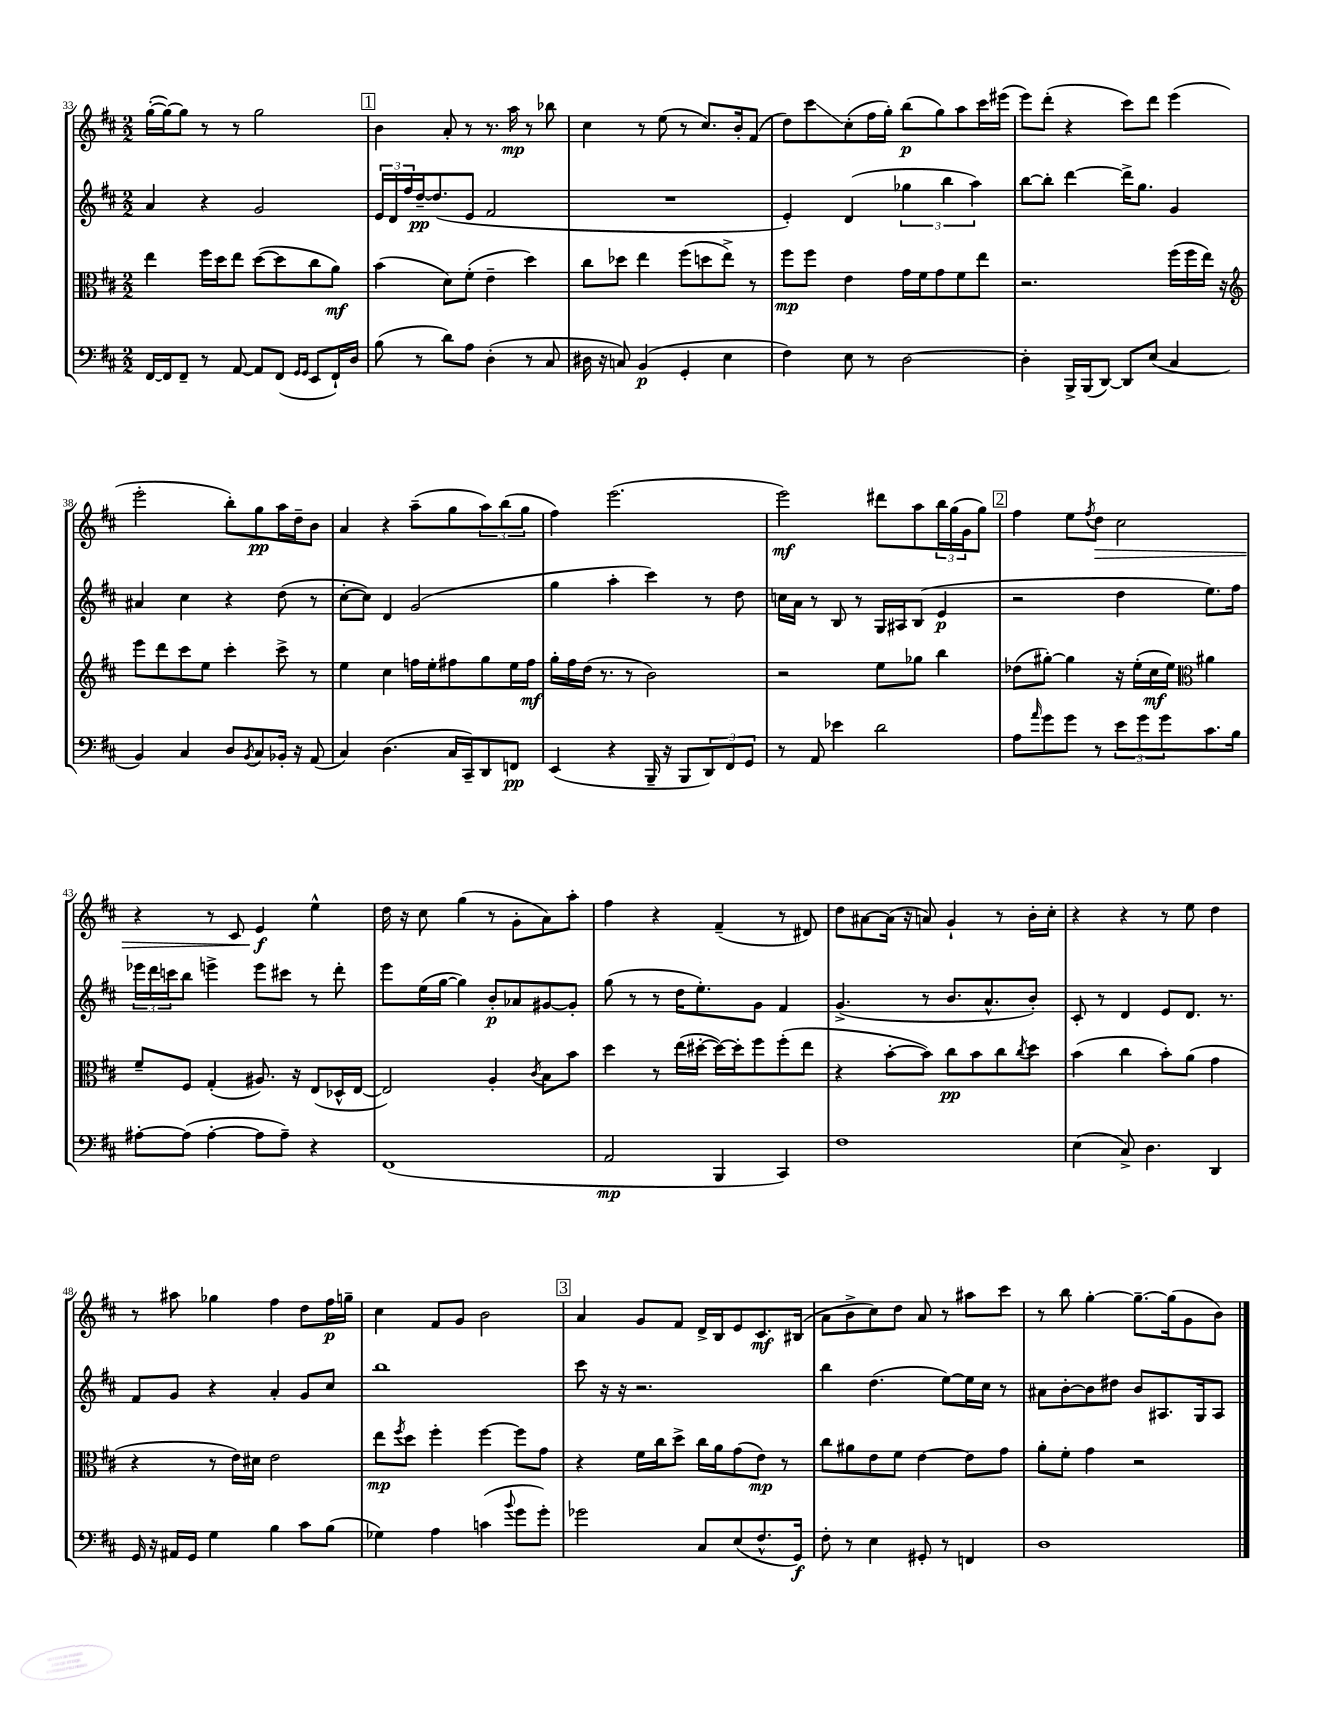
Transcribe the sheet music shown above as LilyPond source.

<<
\new StaffGroup <<
\new Staff = "s0" {
    \clef treble \key d \major \numericTimeSignature \time 2/2
    g''16~-.( g''16~) g''8 r8 r8 g''2 |
    \mark \markup { \box "1" } b'4 a'8-. r8 r8. a''16\mp r8 bes''8 |
    cis''4 r8 e''8( r8 cis''8.) b'16-. fis'8( |
    d''8) cis'''8\glissando cis''8-.( fis''16 g''16-.) b''8\p( g''8) a''8 cis'''16 eis'''16( |
    e'''8) d'''8-.( r4 cis'''8) d'''8 e'''4( |
    e'''2-. b''8-.) g''8\pp a''16 d''16-- b'8 |
    a'4 r4 a''8--( g''8 \tuplet 3/2 { a''8) b''8( g''8 } |
    fis''4) e'''2.( |
    e'''2\mf) dis'''8 a''8 \tuplet 3/2 { b''16 g''16( g'16 } g''8) |
    \mark \markup { \box "2" } fis''4 e''8 \acciaccatura { fis''8 } d''8\> cis''2 |
    r4 r8 cis'8 e'4\f\! e''4-^ |
    d''16 r16 cis''8 g''4( r8 g'8-. a'8) a''8-. |
    fis''4 r4 fis'4--( r8 dis'8) |
    d''8 ais'8~ ais'16( r16 a'8) g'4-! r8 b'16-. cis''16-. |
    r4 r4 r8 e''8 d''4 |
    r8 ais''8 ges''4 fis''4 d''8 fis''16\p g''16-- |
    cis''4 fis'8 g'8 b'2 |
    \mark \markup { \box "3" } a'4 g'8 fis'8 d'16-> b16 e'8 cis'8.\mf bis16( |
    a'8 b'8-> cis''8) d''8 a'8 r8 ais''8 cis'''8 |
    r8 b''8 g''4~-. g''8.~-- g''16( g'8 b'8) \bar "|." |
}
\new Staff = "s1" {
    \clef treble \key d \major \numericTimeSignature \time 2/2
    a'4 r4 g'2 |
    \mark \markup { \box "1" } \tuplet 3/2 { e'16 d'16 fis''16 } d''16~--\pp d''8.( e'8 fis'2 |
    R1 |
    e'4-.) d'4( \tuplet 3/2 { ges''4 b''4 a''4) } |
    b''8~ b''8-. d'''4~ d'''16-> g''8. g'4 |
    ais'4 cis''4 r4 d''8( r8 |
    cis''8~-. cis''8) d'4 g'2( |
    g''4 a''4-. cis'''4) r8 d''8 |
    c''16 a'16 r8 b8 r8 g16 ais16 b8( e'4\p |
    \mark \markup { \box "2" } r2 d''4 e''8.) fis''16 |
    \tuplet 3/2 { ees'''16 d'''16 c'''16 } b''8 e'''4-> e'''8 cis'''8 r8 d'''8-. |
    e'''8 e''16( g''16~ g''4) b'8-.\p aes'8 gis'8~ gis'8-. |
    g''8( r8 r8 d''16 e''8.-.) g'8 fis'4 |
    g'4.->( r8 b'8. a'8.-^ b'8-.) |
    cis'8-. r8 d'4 e'8 d'8. r8. |
    fis'8 g'8 r4 a'4-. g'8 cis''8 |
    b''1 |
    \mark \markup { \box "3" } cis'''8 r16 r16 r2. |
    b''4 d''4.( e''8~) e''16 cis''16 r8 |
    ais'8 b'8~-. b'8 dis''8 b'8 ais8. g16 ais8 \bar "|." |
}
\new Staff = "s2" {
    \clef alto \key d \major \numericTimeSignature \time 2/2
    e''4 fis''16 d''16 e''8 d''8~( d''8 cis''8 a'8\mf) |
    \mark \markup { \box "1" } b'4( d'8) fis'8-.( e'4-- d''4) |
    cis''8 des''8 e''4 fis''8( d''8 e''8->) r8 |
    fis''8\mp fis''8 e'4 g'16 fis'16 g'8 fis'8 e''8 |
    r2. fis''16( fis''16 e''16) r16 |
    \clef treble e'''8 d'''8 cis'''8 e''8 cis'''4-. cis'''8-> r8 |
    e''4 cis''4 f''16 e''16-. fis''8 g''8 e''16 fis''16\mf |
    g''16-. fis''16 d''16( r8. r8 b'2) |
    r2 e''8 ges''8 b''4 |
    \mark \markup { \box "2" } des''8( gis''8~-.) gis''4 r16 e''16-.( cis''16\mf e''16) \clef alto ais'4 |
    fis'8-- fis8 g4-.( ais8.) r16 e8( des16-^ e16~ |
    e2) a4-. \acciaccatura { cis'8 } b8 b'8 |
    d''4 r8 e''16( dis''16~-. dis''16~) dis''16-. fis''8 fis''8-.( e''8 |
    r4 b'8~-. b'8) cis''8\pp b'8 cis''8 \acciaccatura { cis''8 } d''8 |
    b'4( cis''4 b'8-.) a'8( g'4 |
    r4 r8 e'16) dis'16 e'2 |
    e''8\mp \acciaccatura { fis''8 } d''8 fis''4-. fis''4~ fis''8 g'8 |
    \mark \markup { \box "3" } r4 fis'16 cis''16 d''8-> cis''16 a'16 g'8( e'8\mp) r8 |
    cis''8 ais'8 e'8 fis'8 e'4~ e'8 g'8 |
    a'8-. fis'8-. g'4 r2 \bar "|." |
}
\new Staff = "s3" {
    \clef bass \key d \major \numericTimeSignature \time 2/2
    fis,16~ fis,16 fis,8-- r8 a,8~ a,8 fis,8( \grace { g,16 g,16 } e,8 fis,16-!) d16 |
    \mark \markup { \box "1" } b8( r8 d'8) a8 d4-.( r8 cis8 |
    dis16 r16 c8) b,4\p( g,4-. e4 |
    fis4) e8 r8 d2~ |
    d4-. b,,16-> b,,16( d,8~) d,8 e8( cis4 |
    b,4) cis4 d8 \acciaccatura { b,8 } cis8 bes,16-. r16 a,8( |
    cis4) d4.( cis16 cis,16--) d,8 f,8\pp |
    e,4( r4 b,,16-- r16 b,,8 \tuplet 3/2 { d,8) fis,8 g,8 } |
    r8 a,8 ees'4 d'2 |
    \mark \markup { \box "2" } a8 \grace { a'16 } g'8 g'8 r8 \tuplet 3/2 { e'8 g'8 g'8 } cis'8. b16 |
    ais8~-. ais8( ais4~-. ais8 ais8--) r4 |
    fis,1( |
    a,2\mp b,,4 cis,4) |
    fis1 |
    e4( cis8->) d4. d,4 |
    g,16 r16 ais,16 g,16 g4 b4 cis'8 b8( |
    ges4) a4 c'4( \appoggiatura { b'8 } g'8 g'8-.) |
    \mark \markup { \box "3" } ges'2 cis8 e8( fis8.-^ g,16\f) |
    fis8-. r8 e4 gis,8-. r8 f,4 |
    d1 \bar "|." |
}
>>
>>
\layout { \context { \Score currentBarNumber = #33 } }
